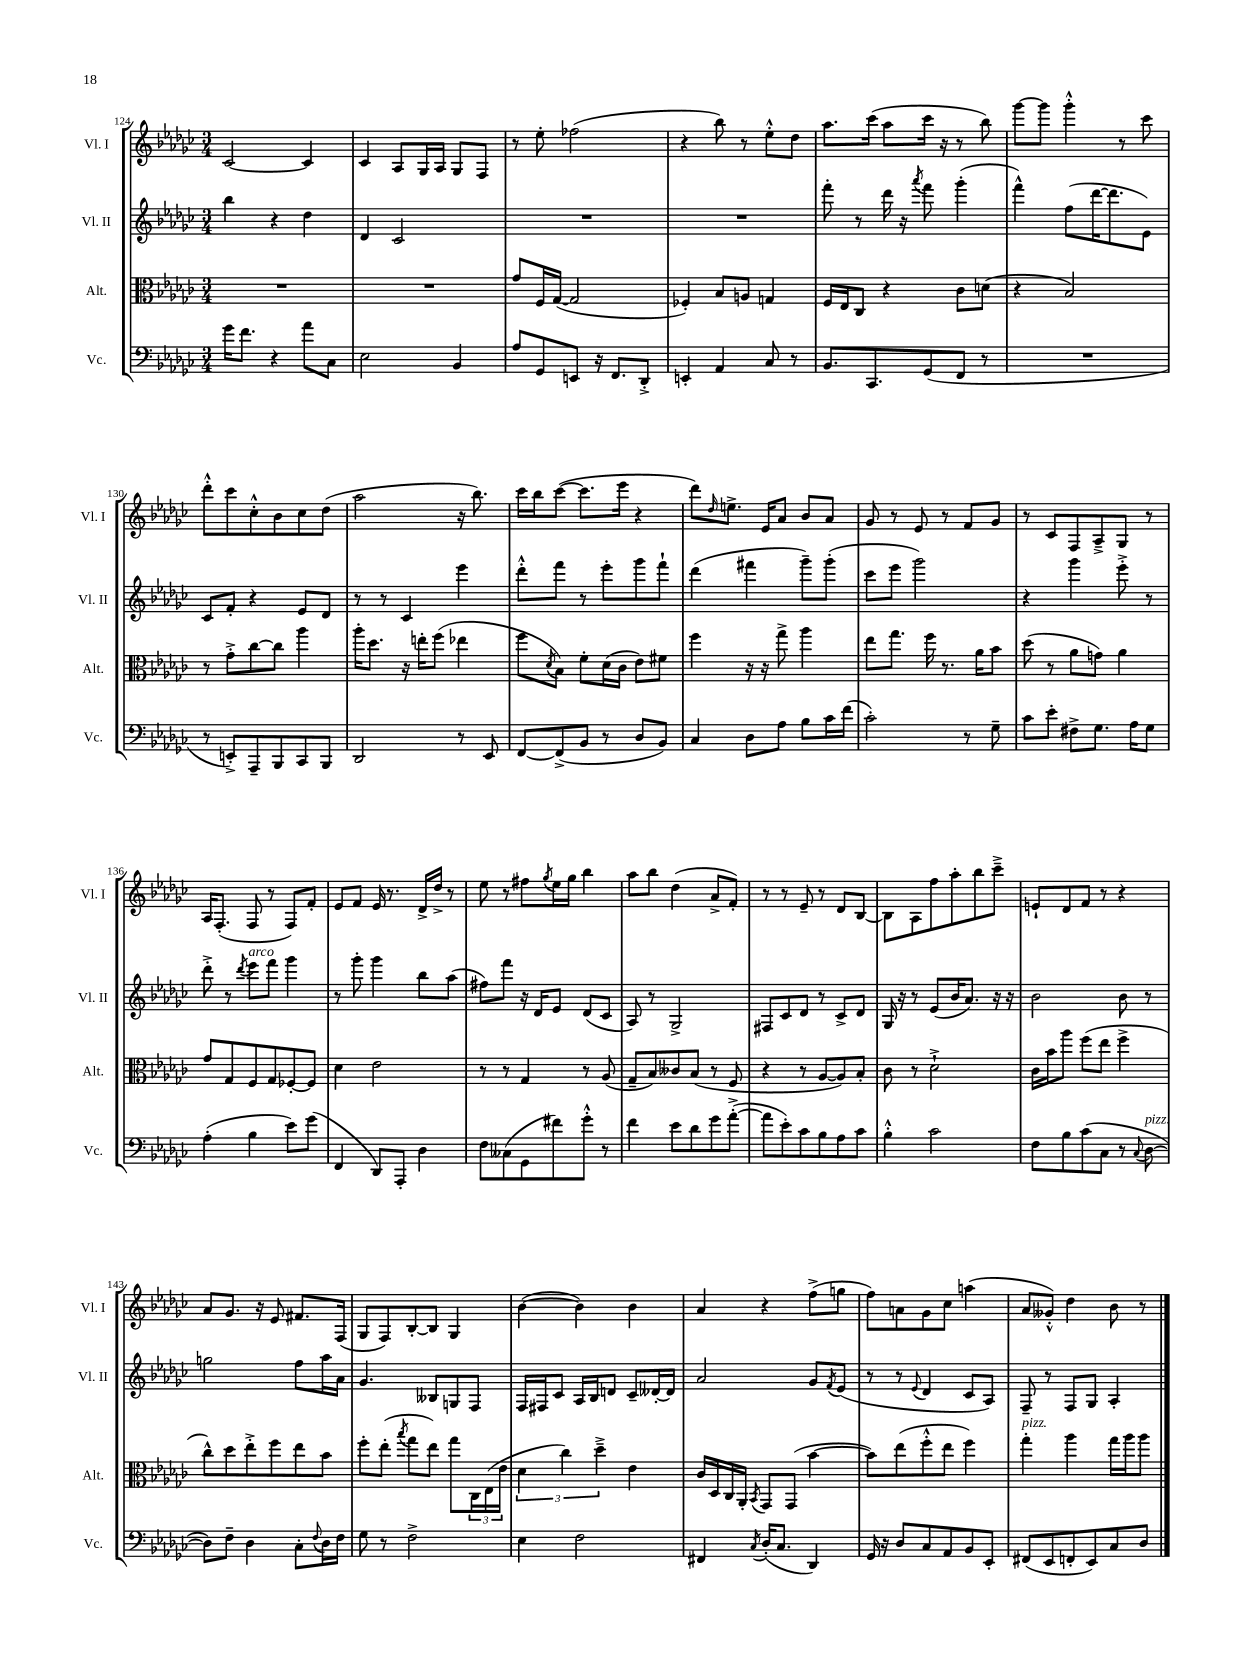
<<
\new StaffGroup <<
\new Staff = "s0" \with { instrumentName = "Vl. I" shortInstrumentName = "Vl. I" } {
    \clef treble \key ges \major \numericTimeSignature \time 3/4
    ces'2~ ces'4 |
    ces'4 aes8 ges16 aes16 ges8 f8 |
    r8 ees''8-. fes''2( |
    r4 bes''8) r8 ees''8-.-^ des''8 |
    aes''8. ces'''16( aes''8 ces'''16 r16 r8 bes''8) |
    ges'''8~ ges'''8 ges'''4-.-^ r8 ces'''8 |
    des'''8-.-^ ces'''8 ces''8-.-^ bes'8 ces''8 des''8( |
    aes''2 r16 bes''8.) |
    ces'''16 bes''16 ces'''8~( ces'''8. ees'''16 r4 |
    des'''8) \grace { des''16 } e''8.-> ees'16 aes'8 bes'8 aes'8 |
    ges'8 r8 ees'8 r8 f'8 ges'8 |
    r8 ces'8 f8 aes8---> ges8 r8 |
    aes16 f8.-.( f8 r8 f8) f'8-. |
    ees'8 f'8 ees'16 r8. des'16-> des''16-> r8 |
    ees''8 r8 fis''8 \acciaccatura { ges''8 } ees''16 ges''16 bes''4 |
    aes''8 bes''8 des''4( aes'8-> f'8-.) |
    r8 r8 ees'8-- r8 des'8 bes8~ |
    bes8 aes8 f''8 aes''8-. bes''8 ces'''8---> |
    e'8-! des'8 f'8 r8 r4 |
    aes'8 ges'8. r16 ees'8 fis'8. f16( |
    ges8 f8) bes8~-. bes8 ges4 |
    bes'4~( bes'4) bes'4 |
    aes'4 r4 f''8->( g''8 |
    f''8) a'8 ges'8 ces''8 a''4( |
    aes'8 geses'8-.-^) des''4 bes'8 r8 \bar "|." |
}
\new Staff = "s1" \with { instrumentName = "Vl. II" shortInstrumentName = "Vl. II" } {
    \clef treble \key ges \major \numericTimeSignature \time 3/4
    bes''4 r4 des''4 |
    des'4 ces'2 |
    R2. |
    R2. |
    f'''8-. r8 des'''16 r16 \acciaccatura { aes'''8 } f'''8 ges'''4-.( |
    f'''4-^) f''8( des'''16~ des'''8. ees'8) |
    ces'8 f'8-. r4 ees'8 des'8 |
    r8 r8 ces'4 ees'''4 |
    des'''8-.-^ f'''8 r8 ees'''8-. ges'''8 f'''8-! |
    des'''4( fis'''4 ges'''8--) ges'''8-.( |
    ces'''8 ees'''8 ges'''2) |
    r4 ges'''4 ees'''8-.-> r8 |
    des'''8-.-> r8 \acciaccatura { des'''8 } ees'''8^\markup { \italic "arco" } f'''8 ges'''4 |
    r8 ges'''8-. ges'''4 bes''8 aes''8( |
    fis''8) f'''8 r16 des'16 ees'8 des'8( ces'8 |
    aes8) r8 ges2-> |
    fis8 ces'8 des'8 r8 ces'8-> des'8 |
    ges16 r16 r8 ees'8( bes'16 aes'8.) r16 r16 |
    bes'2 bes'8 r8 |
    g''2 f''8 aes''16 aes'16 |
    ges'4. beses8 g8 f8 |
    f16 fis16 ces'8 aes16 bes16 d'8 ces'8-- deses'16~-. deses'16 |
    aes'2 ges'8 \acciaccatura { f'8 } ees'8( |
    r8 r8 \appoggiatura { ees'8 } des'4 ces'8 aes8) |
    f8-- r8 f8 ges8 aes4-. \bar "|." |
}
\new Staff = "s2" \with { instrumentName = "Alt." shortInstrumentName = "Alt." } {
    \clef alto \key ges \major \numericTimeSignature \time 3/4
    R2. |
    R2. |
    ges'8 f16 ges16~( ges2 |
    fes4-.) bes8 a8 g4 |
    f16 ees16 ces8 r4 ces'8 d'8( |
    r4 bes2) |
    r8 ges'8-.-> ces''8~ ces''8 aes''4 |
    aes''16-. des''8. r16 e''16-. f''8( ees''4 |
    f''8 \acciaccatura { des'8 } bes8) f'8-. des'16( ces'16 ees'8) fis'8 |
    f''4 r16 r16 ges''8-> aes''4 |
    ees''8 ges''8. f''16 r8. aes'16 bes'8 |
    des''8( r8 aes'8 g'8) aes'4 |
    ges'8 ges8 f8 ges8 fes8~-. fes8 |
    des'4 ees'2 |
    r8 r8 ges4 r8 aes8( |
    ges8-- bes8) ceses'8 bes8( r8 f8 |
    r4 r8 aes8~ aes8) bes8-. |
    ces'8 r8 des'2-!-> |
    ces'16 bes'16 aes''8 f''8( ees''8 f''4-> |
    ces''8-^) des''8 ees''8-.-> f''8 ees''8 bes'8 |
    f''8-. ees''8-.( \acciaccatura { bes''8 } ges''8 ees''8) ges''8 \tuplet 3/2 { ces16 ees16( ees'16 } |
    \tuplet 3/2 { des'4 ces''4) des''4---> } ees'4 |
    ces'16 des16 ces16 aes,16-. \acciaccatura { bes,8 } ges,8 ges,8( bes'4~ |
    bes'8) ees''8( f''8-.-^ ees''8 f''4) |
    ges''4-.^\markup { \italic "pizz." } aes''4 ges''16 aes''16 aes''8 \bar "|." |
}
\new Staff = "s3" \with { instrumentName = "Vc." shortInstrumentName = "Vc." } {
    \clef bass \key ges \major \numericTimeSignature \time 3/4
    ges'16 f'8. r4 aes'8 ces8 |
    ees2 bes,4 |
    aes8 ges,8 e,8 r16 f,8. des,8-.-> |
    e,4-. aes,4 ces8 r8 |
    bes,8. ces,8. ges,8( f,8 r8 |
    R2. |
    r8 e,8-.->) aes,,8-- bes,,8 ces,8 bes,,8 |
    des,2 r8 ees,8 |
    f,8~ f,8->( bes,8 r8 des8 bes,8) |
    ces4 des8 aes8 bes8 ces'16 f'16( |
    ces'2-.) r8 ges8-- |
    ces'8 ees'8-. fis8-> ges8. aes16 ges8 |
    aes4-.( bes4 ees'8) ges'8( |
    f,4 des,8) aes,,8-. des4 |
    f8 ceses8( ges,8 fis'8) ges'8-.-^ r8 |
    f'4 ees'8 des'8 ges'8 aes'8~-.->( |
    aes'8 ees'8-.) ces'8 bes8 aes8 ces'8 |
    bes4-.-^ ces'2 |
    f8 bes8 ces'8( ces8 r8 \appoggiatura { ces8 } des8~^\markup { \italic "pizz." } |
    des8) f8-- des4 ces8-. \appoggiatura { f8 } des16 f16 |
    ges8 r8 f2-> |
    ees4 f2 |
    fis,4 \acciaccatura { ces8 } des16-.( ces8. des,4) |
    ges,16 r16 des8 ces8 aes,8 bes,8 ees,8-. |
    fis,8( ees,8 f,8-. ees,8) ces8 des8 \bar "|." |
}
>>
>>
\layout { \context { \Score currentBarNumber = #124 } }
